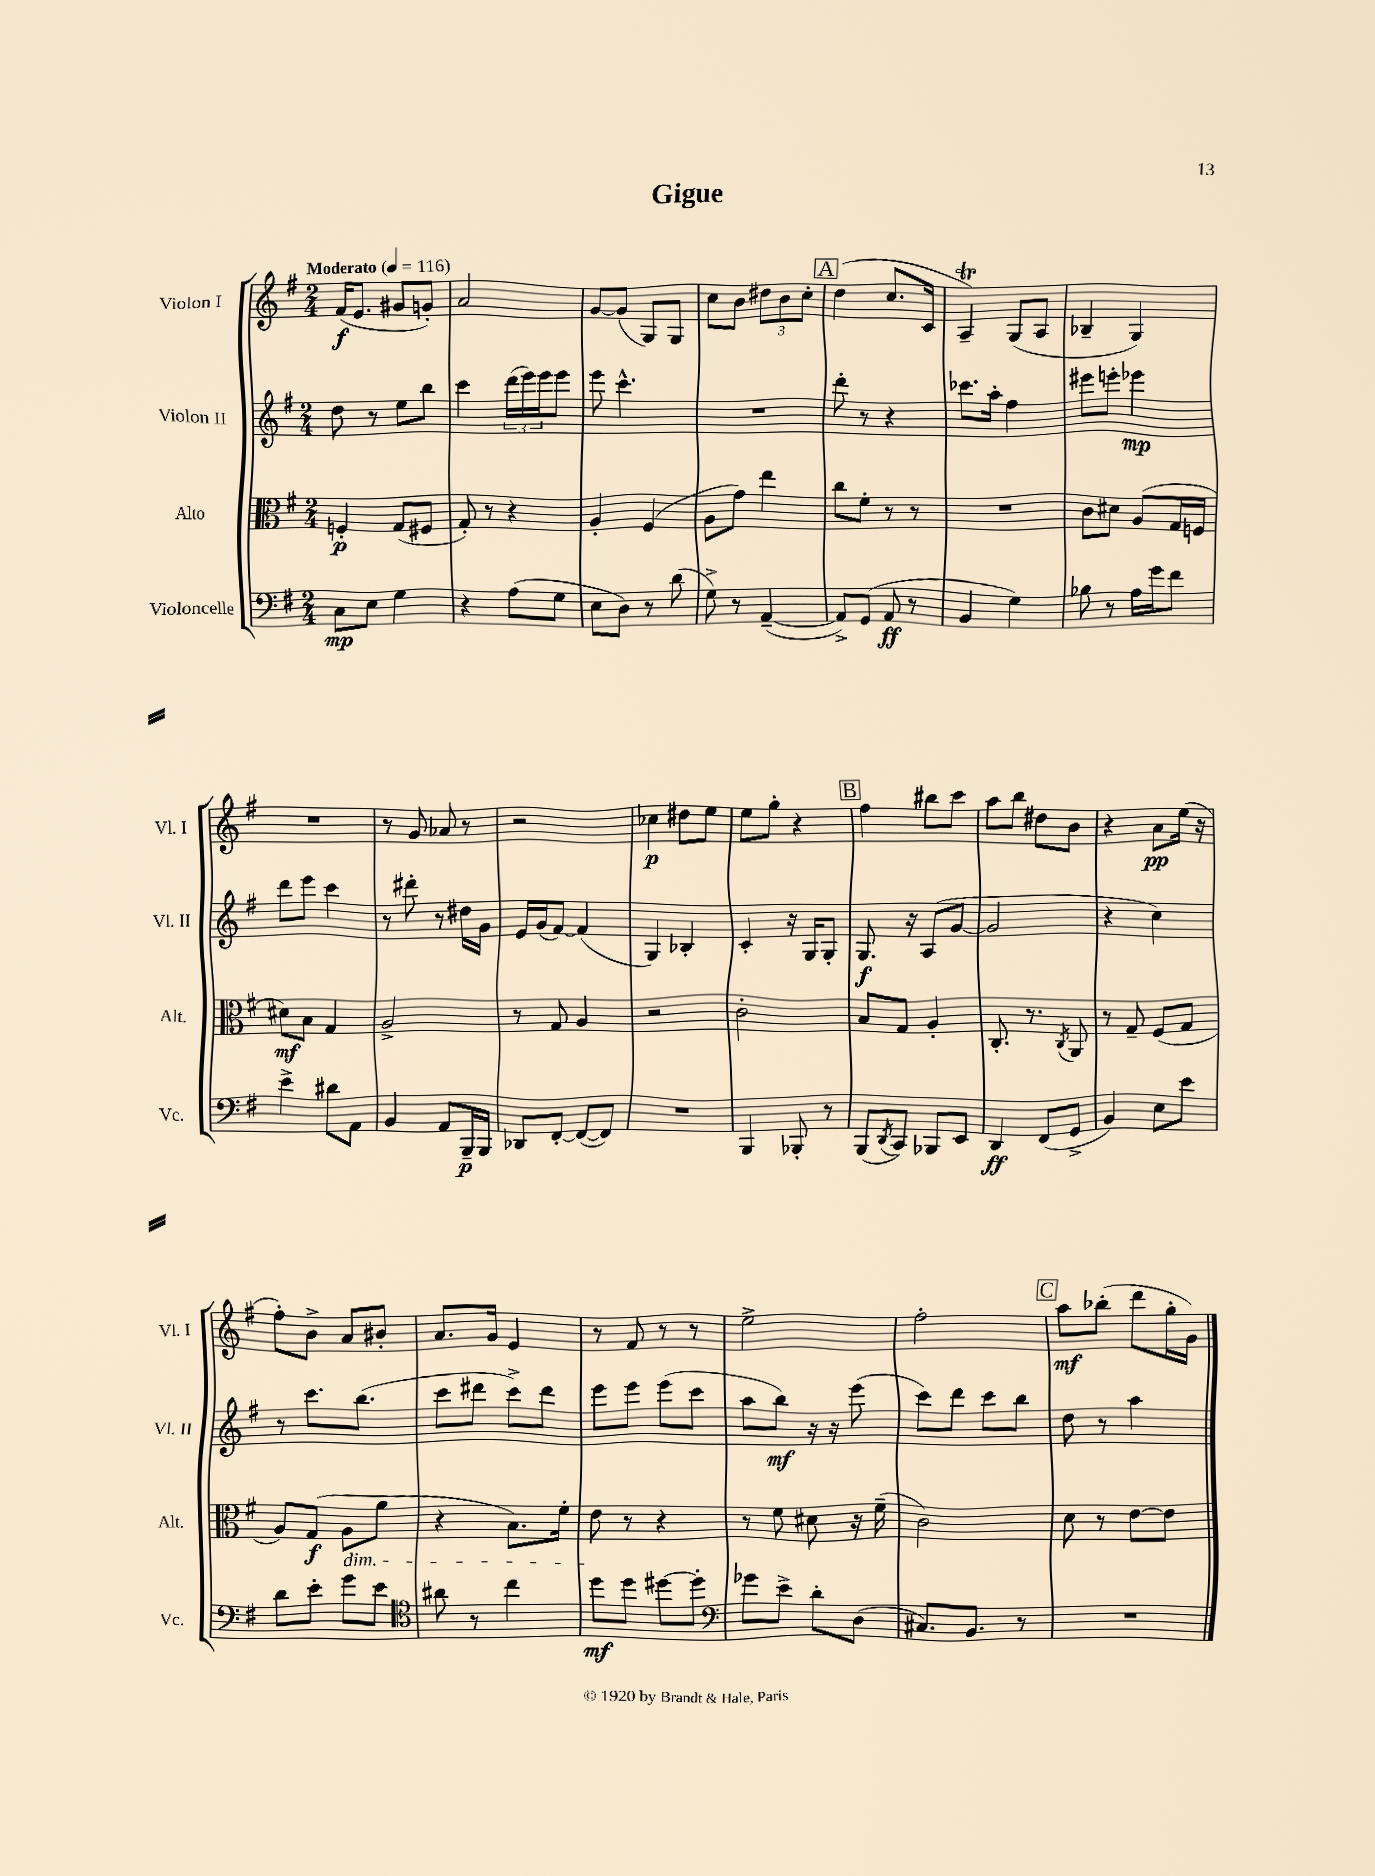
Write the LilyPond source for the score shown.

\header { title = "Gigue" }
<<
\new StaffGroup <<
\new Staff = "s0" \with { instrumentName = "Violon I" shortInstrumentName = "Vl. I" } {
    \clef treble \key g \major \numericTimeSignature \time 2/4 \tempo "Moderato" 4 = 116
    fis'16\f( e'8. gis'8 g'8-.) |
    a'2 |
    g'8~ g'8( g8) g8 |
    c''8 b'8 \tuplet 3/2 { dis''8 b'8 c''8-. } |
    \mark \markup { \box "A" } d''4( c''8. c'16 |
    a4--\trill) g8( a8 |
    bes4-- g4) |
    R2 |
    r8 g'8 aes'8 r8 |
    r2 |
    ces''4\p dis''8 e''8 |
    e''8 g''8-. r4 |
    \mark \markup { \box "B" } fis''4 bis''8 c'''8 |
    a''8 b''8 dis''8 b'8 |
    r4 a'8\pp e''16( r16 |
    fis''8-.) b'8-> a'8 bis'8-. |
    a'8. g'16 e'4 |
    r8 fis'8 r8 r8 |
    e''2-> |
    fis''2-. |
    \mark \markup { \box "C" } a''8\mf bes''8-.( d'''8 g''16-. g'16) \bar "|." |
}
\new Staff = "s1" \with { instrumentName = "Violon II" shortInstrumentName = "Vl. II" } {
    \clef treble \key g \major \numericTimeSignature \time 2/4
    d''8 r8 e''8 b''8 |
    c'''4 \tuplet 3/2 { d'''16( e'''16) e'''16 } e'''8 |
    e'''8 c'''4.-^ |
    R2 |
    \mark \markup { \box "A" } d'''8-. r8 r4 |
    ces'''8. a''16-. fis''4 |
    eis'''8 e'''8-. ees'''4\mp |
    d'''8 e'''8 c'''4 |
    r8 dis'''8-. r8 dis''16 g'16 |
    e'16 g'16( fis'8~) fis'4( |
    g4) bes4-. |
    c'4-. r16 g16 g8-. |
    \mark \markup { \box "B" } g8.\f r16 a8( g'8~ |
    g'2 |
    r4 c''4) |
    r8 c'''8. b''8.( |
    c'''8 dis'''8 c'''8->) dis'''8 |
    e'''8 e'''8 e'''8( c'''8 |
    a''8 b''8\mf) r16 r16 e'''8( |
    c'''8) d'''8 c'''8 b''8 |
    \mark \markup { \box "C" } d''8 r8 a''4 \bar "|." |
}
\new Staff = "s2" \with { instrumentName = "Alto" shortInstrumentName = "Alt." } {
    \clef alto \key g \major \numericTimeSignature \time 2/4
    f4-.\p g8( fis8 |
    g8-.) r8 r4 |
    a4-. fis4( |
    a8 g'8) e''4 |
    \mark \markup { \box "A" } c''8 fis'8-. r8 r8 |
    R2 |
    c'8 dis'8 a8( g16 f16 |
    dis'8\mf) b8 g4 |
    a2-> |
    r8 g8 a4 |
    r2 |
    c'2-. |
    \mark \markup { \box "B" } b8 g8 a4-. |
    c8.-. r8. \acciaccatura { c8 } a,8 |
    r8 g8-- fis8( g8 |
    a8) g8\f( a8\dim a'8 |
    r4 b8.) fis'16-. |
    e'8\! r8 r4 |
    r8 fis'8 dis'8 r16 fis'16--( |
    c'2) |
    \mark \markup { \box "C" } d'8 r8 e'8~ e'8 \bar "|." |
}
\new Staff = "s3" \with { instrumentName = "Violoncelle" shortInstrumentName = "Vc." } {
    \clef bass \key g \major \numericTimeSignature \time 2/4
    c8\mp e8 g4 |
    r4 a8( g8 |
    e8 d8) r8 d'8( |
    g8->) r8 a,4~--( |
    \mark \markup { \box "A" } a,8->) g,8( a,8\ff r8 |
    b,4 g4) |
    bes8 r8 a16 g'16 fis'8 |
    e'4-> dis'8 a,8 |
    b,4 a,8 b,,16--\p b,,16 |
    des,8 fis,8~-. fis,8~( fis,8) |
    R2 |
    b,,4 bes,,8-. r8 |
    \mark \markup { \box "B" } b,,8( \acciaccatura { d,8 } c,8) bes,,8 e,8 |
    d,4\ff fis,8( g,8-> |
    b,4) e8 e'8 |
    d'8 e'8-. g'8 e'8 |
    \clef tenor ais'8 r8 c''4 |
    d''8\mf d''8 dis''8~ dis''8-. |
    \clef bass ges'8 e'8-> d'8-. d8( |
    cis8.) b,8. r8 |
    \mark \markup { \box "C" } R2 \bar "|." |
}
>>
>>
\layout { \context { \Score \remove "Bar_number_engraver" } }
